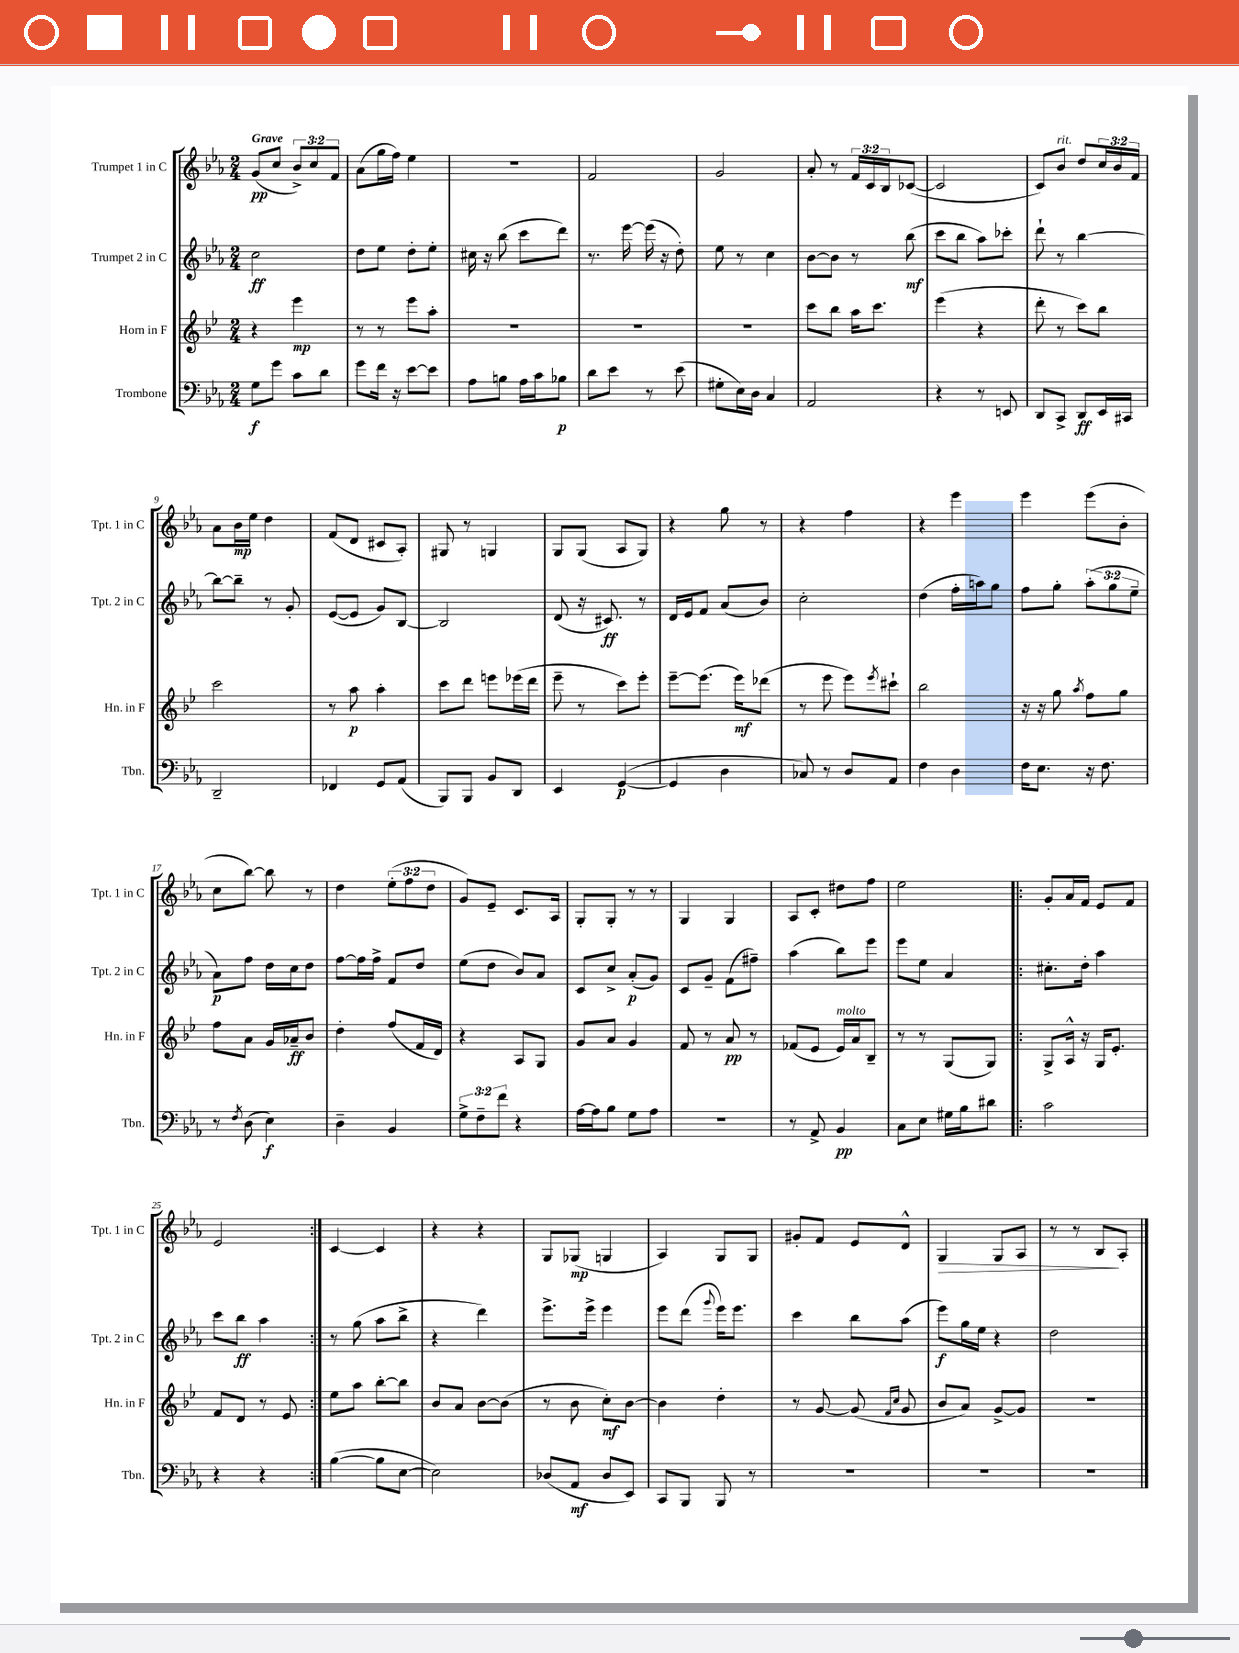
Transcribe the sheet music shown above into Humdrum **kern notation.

**kern	**dynam	**kern	**dynam	**kern	**dynam	**kern	**dynam
*part4	*part4	*part3	*part3	*part2	*part2	*part1	*part1
*staff4	*staff4	*staff3	*staff3	*staff2	*staff2	*staff1	*staff1
*I"Trombone	*	*I"Horn in F	*	*I"Trumpet 2 in C	*	*I"Trumpet 1 in C	*
*I'Tbn.	*	*I'Hn. in F	*	*I'Tpt. 2 in C	*	*I'Tpt. 1 in C	*
*clefF4	*	*clefG2	*	*clefG2	*	*clefG2	*
*k[b-e-a-]	*	*k[b-e-]	*	*k[b-e-a-]	*	*k[b-e-a-]	*
*M2/4	*	*M2/4	*	*M2/4	*	*M2/4	*
=1	=1	=1	=1	=1	=1	=1	=1
!	!	!	!	!	!	!LO:TX:a:B:t=Grave	!
8G\L	f	4r	.	2cc\	ff	(8g/L	pp
8g\J	.	.	.	.	.	8cc/J	.
8c\L	.	4eee-\	mp	.	.	12b-^/L)	.
.	.	.	.	.	.	12cc/	.
8d\J	.	.	.	.	.	.	.
.	.	.	.	.	.	12f/J	.
=2	=2	=2	=2	=2	=2	=2	=2
8g\L	.	8r	.	8dd\L	.	(8a-\L	.
16f\Jk	.	8r	.	8ee-\J	.	16gg\L	.
16r	.	.	.	.	.	16ff\JJ)	.
[8e-\L	.	8eee-\L	.	8dd'\L	.	4ee-\	.
8e-\J]	.	8aa'\J	.	8ee-'\J	.	.	.
=3	=3	=3	=3	=3	=3	=3	=3
8A-\L	.	2r	.	16cc#X\	.	2r	.
.	.	.	.	16r	.	.	.
8Bn\J	.	.	.	(8bb-\	.	.	.
16A-\LL	.	.	.	8ccc\L	.	.	.
16c\J	.	.	.	.	.	.	.
8B-X\J	p	.	.	8ddd\J)	.	.	.
=4	=4	=4	=4	=4	=4	=4	=4
8d\L	.	2r	.	8.r	.	2f/	.
8e-\J	.	.	.	.	.	.	.
.	.	.	.	[16eee-\	.	.	.
8r	.	.	.	(16eee-\]	.	.	.
.	.	.	.	16r	.	.	.
(8e-\	.	.	.	8dd'\)	.	.	.
=5	=5	=5	=5	=5	=5	=5	=5
8G#X'\L	.	2r	.	8ee-\	.	2g/	.
16E-\L)	.	.	.	8r	.	.	.
16D\JJ	.	.	.	.	.	.	.
4C/	.	.	.	4cc\	.	.	.
=6	=6	=6	=6	=6	=6	=6	=6
2AA-/	.	8ccc\L	.	[8b-\L	.	8a-'/	.
.	.	8bb-\J	.	8b-\J]	.	8r	.
.	.	16aa\KL	.	8r	.	24f/LL	.
.	.	.	.	.	.	24c/	.
.	.	8.ccc\J	.	.	.	.	.
.	.	.	.	.	.	24B-/J	.
.	.	.	.	(8bb-\	mf	([8c-X/J	.
=7	=7	=7	=7	=7	=7	=7	=7
4r	.	(4eee-\	.	8ccc\L	.	2c-/]	.
.	.	.	.	8bb-\J	.	.	.
8r	.	4r	.	8aa-\L)	.	.	.
8EEn/	.	.	.	8ccc-X'\J	.	.	.
=8	=8	=8	=8	=8	=8	=8	=8
8DD/L	.	8ddd'\	.	8ddd`\	.	8c/L)	.
!	!	!	!	!	!	!LO:TX:a:i:t=rit.	!
8CC^/J	.	8r	.	8r	.	8b-/J	.
8DD/L	ff	8ccc\L)	.	[4bb-\	.	8dd/L	.
16EE-/L	.	8bb-\J	.	.	.	24cc/L	.
.	.	.	.	.	.	24b-/	.
16CC#X/JJ	.	.	.	.	.	.	.
.	.	.	.	.	.	24f/JJ	.
!!LO:LB:g=z
=9	=9	=9	=9	=9	=9	=9	=9
2DD~/	.	2ccc\	.	8bb-\L_	.	8a-\L	.
.	.	.	.	8bb-~\J]	.	16b-\L	mp
.	.	.	.	.	.	16ee-\JJ	.
.	.	.	.	8r	.	4dd\	.
.	.	.	.	8g'/	.	.	.
=10	=10	=10	=10	=10	=10	=10	=10
4FF-X/	.	8r	.	([8e-/L	.	(8f/L	.
.	.	8aa\	p	8e-/J]	.	8d/J	.
8GG/L	.	4aa'\	.	8g/L)	.	8c#X/L	.
(8AA-/J	.	.	.	[8B-/J	.	8A-'/J)	.
=11	=11	=11	=11	=11	=11	=11	=11
8BBB-/L)	.	8ccc\L	.	2B-/]	.	8G#X/	.
8BBB-/J	.	8ddd\J	.	.	.	8r	.
8BB-/L	.	8eeen\L	.	.	.	4Gn/	.
8DD/J	.	(16eee-X\L	.	.	.	.	.
.	.	16ddd\JJ	.	.	.	.	.
=12	=12	=12	=12	=12	=12	=12	=12
4EE-/	.	8eee-~\	.	(8d/	.	8G/L	.
.	.	8r	.	16r	.	(8G/J	.
.	.	.	.	8.c#X/)	ff	.	.
([4GG/	p	8ccc\L)	.	.	.	8A-/L	.
.	.	8eee-'\J	.	8r	.	8G/J)	.
=13	=13	=13	=13	=13	=13	=13	=13
4GG/]	.	[8eee-~\L	.	16d/LL	.	4r	.
.	.	.	.	16e-/J	.	.	.
.	.	(8.eee-\J]	.	8f/J	.	.	.
4D\	.	.	.	(8a-/L	.	8gg\	.
.	.	16eee-\KL)	mf	.	.	.	.
.	.	(8ddd-X\J	.	8b-/J)	.	8r	.
=14	=14	=14	=14	=14	=14	=14	=14
8C-X/)	.	8r	.	2cc'\	.	4r	.
8r	.	8eee-\	.	.	.	.	.
8D/L	.	8eee-\L)	.	.	.	4ff\	.
.	.	8qeee-/	.	.	.	.	.
8AA-/J	.	8ccc#X`\J	.	.	.	.	.
=15	=15	=15	=15	=15	=15	=15	=15
4F\	.	2bb-\	.	(4dd\	.	4r	.
4D\	.	.	.	16ff'\LL	.	4eee-\	.
.	.	.	.	16aan\J)	.	.	.
.	.	.	.	8gg\J	.	.	.
=16	=16	=16	=16	=16	=16	=16	=16
16F\KL	.	16r	.	8ff\L	.	4eee-\	.
8.E-\J	.	16r	.	.	.	.	.
.	.	8gg\	.	8gg'\J	.	.	.
.	.	8qaa/	.	.	.	.	.
16r	.	8ff\L	.	(12aa-'\L	.	(8eee-\L	.
8.F\	.	.	.	.	.	.	.
.	.	.	.	12gg\	.	.	.
.	.	8gg\J	.	.	.	8b-'\J	.
.	.	.	.	12ee-~\J	.	.	.
!!LO:LB:g=z
=17	=17	=17	=17	=17	=17	=17	=17
8r	.	8ff\L	.	8a-\L)	p	8cc\L	.
8qF/	.	.	.	.	.	.	.
(8D\	.	8a\J	.	8ff\J	.	[8bb-\J)	.
4E-\)	f	16g/LL	.	16dd\LL	.	8bb-\]	.
.	.	16a-X~/J	ff	16cc\J	.	.	.
.	.	8b-/J	.	8dd\J	.	8r	.
=18	=18	=18	=18	=18	=18	=18	=18
4D~\	.	4dd'\	.	[8ff\L	.	4dd\	.
.	.	.	.	16ff\L]	.	.	.
.	.	.	.	16ff^\JJ	.	.	.
4BB-/	.	(8ff/L	.	8f/L	.	(12ee-'\L	.
.	.	.	.	.	.	12ff\	.
.	.	16f/L	.	8dd/J	.	.	.
.	.	.	.	.	.	12dd\J	.
.	.	16d/JJ)	.	.	.	.	.
=19	=19	=19	=19	=19	=19	=19	=19
12G^\L	.	4r	.	(8ee-\L	.	8g/L)	.
12F~\	.	.	.	.	.	.	.
.	.	.	.	8dd\J	.	8e-~/J	.
12f\J	.	.	.	.	.	.	.
4r	.	8A/L	.	8b-/L)	.	8.c/L	.
.	.	8G/J	.	8a-/J	.	.	.
.	.	.	.	.	.	16A-/Jk	.
=20	=20	=20	=20	=20	=20	=20	=20
[16A-\LL	.	8g/L	.	8c/L	.	8G'/L	.
16A-\J]	.	.	.	.	.	.	.
8B-\J	.	8a/J	.	8cc^/J	.	8G'/J	.
8G\L	.	4g/	.	(8a-'/L	p	8r	.
8A-\J	.	.	.	8g/J)	.	8r	.
=21	=21	=21	=21	=21	=21	=21	=21
2r	.	8f/	.	8c/L	.	4G/	.
.	.	8r	.	8g~/J	.	.	.
.	.	8a/	pp	(8f\L	.	4G/	.
.	.	8r	.	8ff#X~\J)	.	.	.
=22	=22	=22	=22	=22	=22	=22	=22
8r	.	(8f-X/L	.	(4aa-\	.	8A-/L	.
8AA-^/	.	8e-/J	.	.	.	8c'/J	.
!	!	!LO:TX:a:i:t=molto	!	!	!	!	!
4BB-/	pp	16e-/LL)	.	8bb-\L)	.	8dd#X\L	.
.	.	16a/J	.	.	.	.	.
.	.	8B-~/J	.	8eee-\J	.	8ff\J	.
=23	=23	=23	=23	=23	=23	=23	=23
8C\L	.	8r	.	8eee-\L	.	2ee-\	.
8E-\J	.	8r	.	8ee-\J	.	.	.
16G#X\LL	.	(8G/L	.	4a-/	.	.	.
16B-\J	.	.	.	.	.	.	.
8d#X\J	.	8G/J)	.	.	.	.	.
=24!|:	=24!|:	=24!|:	=24!|:	=24!|:	=24!|:	=24!|:	=24!|:
2c\	.	8G^/L	.	8.cc#X'\L	.	8g'/L	.
.	.	16A^^/Jk	.	.	.	16a-/L	.
.	.	16r	.	16dd'\Jk	.	16f/JJ	.
.	.	16G/KL	.	4aa-\	.	8e-/L	.
.	.	8.e-'/J	.	.	.	.	.
.	.	.	.	.	.	8f/J	.
!!LO:LB:g=z
=25	=25	=25	=25	=25	=25	=25	=25
4r	.	8f/L	.	8ccc\L	.	2e-/	.
.	.	8d/J	.	8bb-\J	ff	.	.
4r	.	8r	.	4aa-\	.	.	.
.	.	8e-/	.	.	.	.	.
=26:|!	=26:|!	=26:|!	=26:|!	=26:|!	=26:|!	=26:|!	=26:|!
([4B-\	.	8ee-\L	.	8r	.	[4c/	.
.	.	8aa\J	.	(8gg\	.	.	.
8B-\L]	.	[8bb-'\L	.	8aa-\L	.	4c/]	.
[8E-\J	.	8bb-\J]	.	8bb-^\J	.	.	.
=27	=27	=27	=27	=27	=27	=27	=27
2E-\])	.	8b-/L	.	4r	.	4r	.
.	.	8a/J	.	.	.	.	.
.	.	[8b-\L	.	4ddd\)	.	4r	.
.	.	(8b-\J]	.	.	.	.	.
=28	=28	=28	=28	=28	=28	=28	=28
(8D-X/L	.	8r	.	8.eee-^\L	.	8G/L	.
8AA-/J	mf	8b-\	.	.	.	(8G-X/J	mp
.	.	.	.	16eee-^\Jk	.	.	.
8D-/L	.	8cc'\L)	mf	4eee-\	.	4Gn/	.
8EE-/J)	.	[8b-\J	.	.	.	.	.
=29	=29	=29	=29	=29	=29	=29	=29
8CC/L	.	4b-\]	.	8eee-\L	.	4A-/)	.
8BBB-/J	.	.	.	(8ddd\J	.	.	.
.	.	.	.	8qqggg/	.	.	.
8BBB-/	.	4dd'\	.	16eee-\KL)	.	8G/L	.
.	.	.	.	8.eee-\J	.	.	.
8r	.	.	.	.	.	8G/J	.
=30	=30	=30	=30	=30	=30	=30	=30
2r	.	8r	.	4ccc\	.	8g#X'/L	.
.	.	[8g/	.	.	.	8f/J	.
.	.	(8g/]	.	8bb-\L	.	8e-/L	.
.	.	16qqf/LL	.	.	.	.	.
.	.	16qqcc/JJ	.	.	.	.	.
.	.	8g/	.	(8aa-\J	.	8d^^/J	.
=31	=31	=31	=31	=31	=31	=31	=31
!	!	!	!	!	!	!	!LO:HP:b
2r	.	8b-/L	.	8eee-\L)	f	4G/	>
.	.	8a/J)	.	16gg\L	.	.	.
.	.	.	.	16ee-\JJ	.	.	.
.	.	[8g^/L	.	4r	.	8G/L	.
.	.	8g/J]	.	.	.	8A-/J	.
=32	=32	=32	=32	=32	=32	=32	=32
2r	.	2r	.	2dd\	.	8r	.
.	.	.	.	.	.	8r	.
.	.	.	.	.	.	8B-/L	.
.	.	.	.	.	.	8A-'/J	]
==	==	==	==	==	==	==	==
*-	*-	*-	*-	*-	*-	*-	*-
